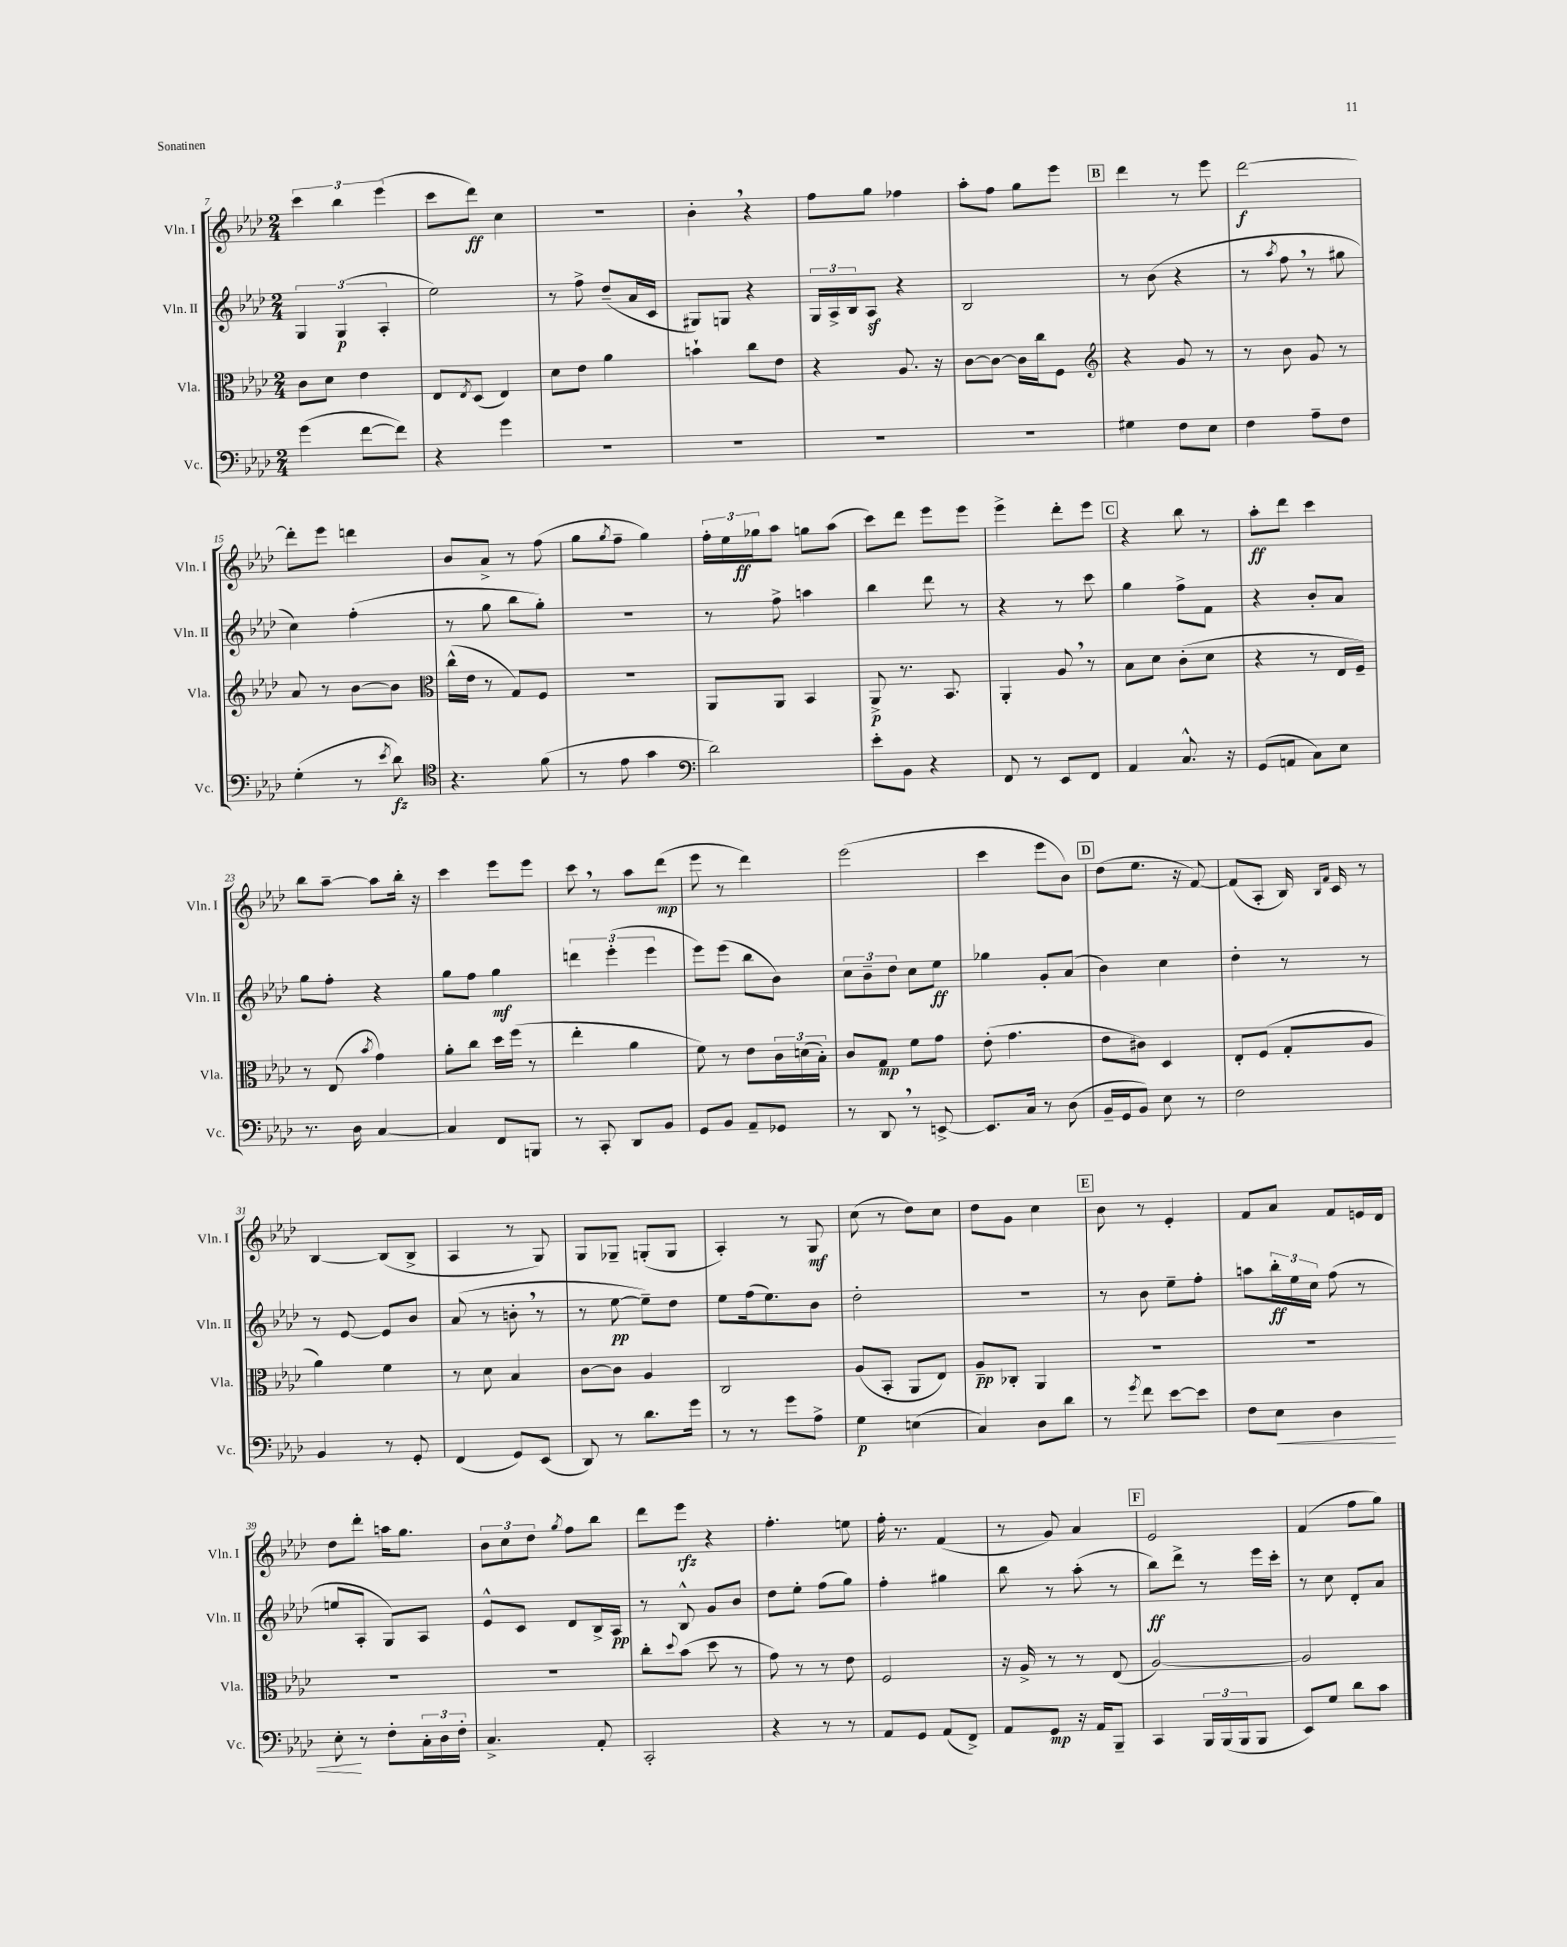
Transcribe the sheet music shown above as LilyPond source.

<<
\new StaffGroup <<
\new Staff = "s0" \with { instrumentName = "Vln. I" shortInstrumentName = "Vln. I" } {
    \clef treble \key aes \major \numericTimeSignature \time 2/4
    \tuplet 3/2 { c'''4 bes''4 ees'''4( } |
    c'''8 des'''8\ff) c''4 |
    R2 |
    bes'4-. \breathe r4 |
    f''8 g''8 fes''4 |
    aes''8-. f''8 g''8 ees'''8 |
    \mark \markup { \box "B" } des'''4 r8 ees'''8 |
    des'''2~\f |
    des'''8-. ees'''8 d'''4 |
    bes'8 aes'8-> r8 f''8( |
    g''8 \acciaccatura { g''8 } f''8-- g''4) |
    \tuplet 3/2 { f''16-. ees''16 ges''16\ff } aes''8 g''8 aes''8( |
    c'''8) des'''8 ees'''8 ees'''8 |
    ees'''4-> des'''8-. ees'''8 |
    \mark \markup { \box "C" } r4 bes''8 r8 |
    aes''8-.\ff des'''8 c'''4 |
    bes''8 aes''8~-- aes''8 bes''16-. r16 |
    c'''4 ees'''8 ees'''8 |
    c'''8 \breathe r8 aes''8 des'''8\mp( |
    ees'''8 r8 des'''4) |
    ees'''2( |
    c'''4 ees'''8 bes'8) |
    \mark \markup { \box "D" } des''8( ees''8. r16 f'8~) |
    f'8( aes8-. bes16) \grace { bes16 f'16 } c'16 r8 |
    bes4~ bes8( bes8-> |
    aes4 r8 g8) |
    g8 ges8-- g8-.( g8 |
    aes4-.) r8 g8\mf |
    c''8( r8 des''8) c''8 |
    des''8 g'8 c''4 |
    \mark \markup { \box "E" } bes'8 r8 ees'4-. |
    f'8 aes'8 f'8 e'16 des'16 |
    des''8 des'''8-. a''16 g''8. |
    \tuplet 3/2 { bes'8 c''8 des''8 } \acciaccatura { g''8 } f''8 bes''8 |
    des'''8 ees'''8\rfz r4 |
    f''4.-. e''8 |
    f''16-. r8. f'4( |
    r8 g'8) aes'4 |
    \mark \markup { \box "F" } ees'2 |
    f'4( f''8 g''8) \bar "|." |
}
\new Staff = "s1" \with { instrumentName = "Vln. II" shortInstrumentName = "Vln. II" } {
    \clef treble \key aes \major \numericTimeSignature \time 2/4
    \tuplet 3/2 { g4 g4\p( aes4-. } |
    ees''2) |
    r8 f''8-> des''8--( aes'16 c'16 |
    gis8) g8 r4 |
    \tuplet 3/2 { g16 aes16-> bes16 } aes8\sf r4 |
    bes2 |
    \mark \markup { \box "B" } r8 bes'8( r4 |
    r8 \acciaccatura { aes''8 } f''8 \breathe r8 gis''8 |
    c''4) f''4-.( |
    r8 g''8 bes''8 g''8-.) |
    R2 |
    r8 f''8-> a''4 |
    bes''4 des'''8 r8 |
    r4 r8 c'''8 |
    \mark \markup { \box "C" } g''4 f''8-> f'8 |
    r4 bes'8-. aes'8 |
    g''8 f''8-. r4 |
    g''8 f''8 g''4\mf |
    \tuplet 3/2 { d'''4 ees'''4-.( ees'''4 } |
    ees'''8) ees'''8( bes''8 bes'8) |
    \tuplet 3/2 { c''8 bes'8-- des''8 } c''8 ees''8\ff |
    ges''4 g'8-. aes'8( |
    \mark \markup { \box "D" } bes'4) c''4 |
    des''4-. r8 r8 |
    r8 ees'8~ ees'8 bes'8 |
    aes'8( r8 b'8-. \breathe r8 |
    r8 ees''8~\pp ees''8--) des''8 |
    ees''8 f''16( ees''8.) bes'8 |
    des''2-. |
    r2 |
    \mark \markup { \box "E" } r8 bes'8 ees''8-- f''8-. |
    a''8 \tuplet 3/2 { bes''16-.\ff ees''16 c''16 } f''8( r8 |
    e''8 aes8-. g8) aes8 |
    ees'8-^ c'8 des'8 bes16-> aes16\pp |
    r8 bes8-^ g'8 bes'8 |
    des''8 ees''8-. f''8( g''8) |
    f''4-. gis''4 |
    bes''8 r8 aes''8-.( r8 |
    \mark \markup { \box "F" } bes''8\ff) des'''8-> r8 ees'''16 c'''16-. |
    r8 c''8 des'8-. aes'8 \bar "|." |
}
\new Staff = "s2" \with { instrumentName = "Vla." shortInstrumentName = "Vla." } {
    \clef alto \key aes \major \numericTimeSignature \time 2/4
    c'8 des'8 ees'4 |
    ees8 \acciaccatura { ees8 } des8( ees4) |
    des'8 ees'8 aes'4 |
    b'4-! c''8 ees'8 |
    r4 aes8. r16 |
    c'8~ c'8~ c'16 c''16 f8 |
    \mark \markup { \box "B" } \clef treble r4 g'8 r8 |
    r8 bes'8 g'8 r8 |
    aes'8 r8 bes'8~ bes'8 |
    \clef alto c''16-^( ees'16 r8 g8) f8 |
    r2 |
    aes,8 aes,8 bes,4 |
    aes,8->\p r8. bes,8. |
    aes,4-. aes8 \breathe r8 |
    \mark \markup { \box "C" } bes8 des'8 c'8-.( des'8 |
    r4 r8 ees16 f16--) |
    r8 ees8( \acciaccatura { bes'8 } g'4) |
    aes'8-. c''8 des''16 f''16( r8 |
    ees''4-. aes'4 |
    f'8) r8 ees'8 \tuplet 3/2 { c'16 d'16( bes16-.) } |
    c'8 g8\mp f'8 g'8 |
    ees'8-.( g'4. |
    \mark \markup { \box "D" } ees'8 cis'8) des4 |
    ees8-. f8( g8-. aes8 |
    aes'4) f'4 |
    r8 des'8 bes4 |
    c'8~ c'8 aes4 |
    c2 |
    aes8( bes,8-. aes,8 ees8) |
    aes8--\pp ces8-. aes,4 |
    \mark \markup { \box "E" } R2 |
    R2 |
    R2 |
    R2 |
    c''8-. \appoggiatura { des''8 } bes'8( des''8 r8 |
    g'8) r8 r8 ees'8 |
    f2 |
    r16 aes16-> r8 r8 ees8( |
    \mark \markup { \box "F" } aes2~) |
    aes2 \bar "|." |
}
\new Staff = "s3" \with { instrumentName = "Vc." shortInstrumentName = "Vc." } {
    \clef bass \key aes \major \numericTimeSignature \time 2/4
    g'4( f'8~ f'8) |
    r4 g'4 |
    R2 |
    R2 |
    R2 |
    R2 |
    \mark \markup { \box "B" } gis4 f8 ees8 |
    f4 aes8-- f8 |
    g4-.( r8 \acciaccatura { ees'8 } des'8\fz) |
    \clef tenor r4. f'8( |
    r8 ees'8 g'4 |
    \clef bass des'2) |
    ees'8-. bes,8 r4 |
    f,8 r8 ees,8 f,8 |
    \mark \markup { \box "C" } aes,4 c8.-^ r16 |
    g,8( a,8 c8) ees8 |
    r8. des16 c4~ |
    c4 f,8 b,,8 |
    r8 c,8-. des,8 bes,8 |
    g,8 bes,8 aes,8-- ges,8 |
    r8 des,8 \breathe r8 e,8~-> |
    e,8. c16 r8 des8( |
    \mark \markup { \box "D" } bes,16-- g,16 bes,8) ees8 r8 |
    f2 |
    bes,4 r8 g,8-. |
    f,4( g,8) ees,8( |
    des,8) r8 des'8. g'16 |
    r8 r8 g'8 aes8-> |
    g4\p e4( |
    c4) des8 des'8 |
    \mark \markup { \box "E" } r8 \acciaccatura { g'8 } f'8 ees'8~ ees'8 |
    f8 ees8\< des4 |
    ees8-.\! r8 f8-. \tuplet 3/2 { c16-. des16 f16-. } |
    c4.-> aes,8-. |
    c,2-. |
    r4 r8 r8 |
    aes,8 g,8 aes,8( f,8->) |
    aes,8 g,8\mp r16 aes,16 bes,,8-- |
    \mark \markup { \box "F" } c,4 \tuplet 3/2 { bes,,16 bes,,16( bes,,16 } bes,,8 |
    ees,8) g8 des'8 c'8 \bar "|." |
}
>>
>>
\layout { \context { \Score currentBarNumber = #7 } }
